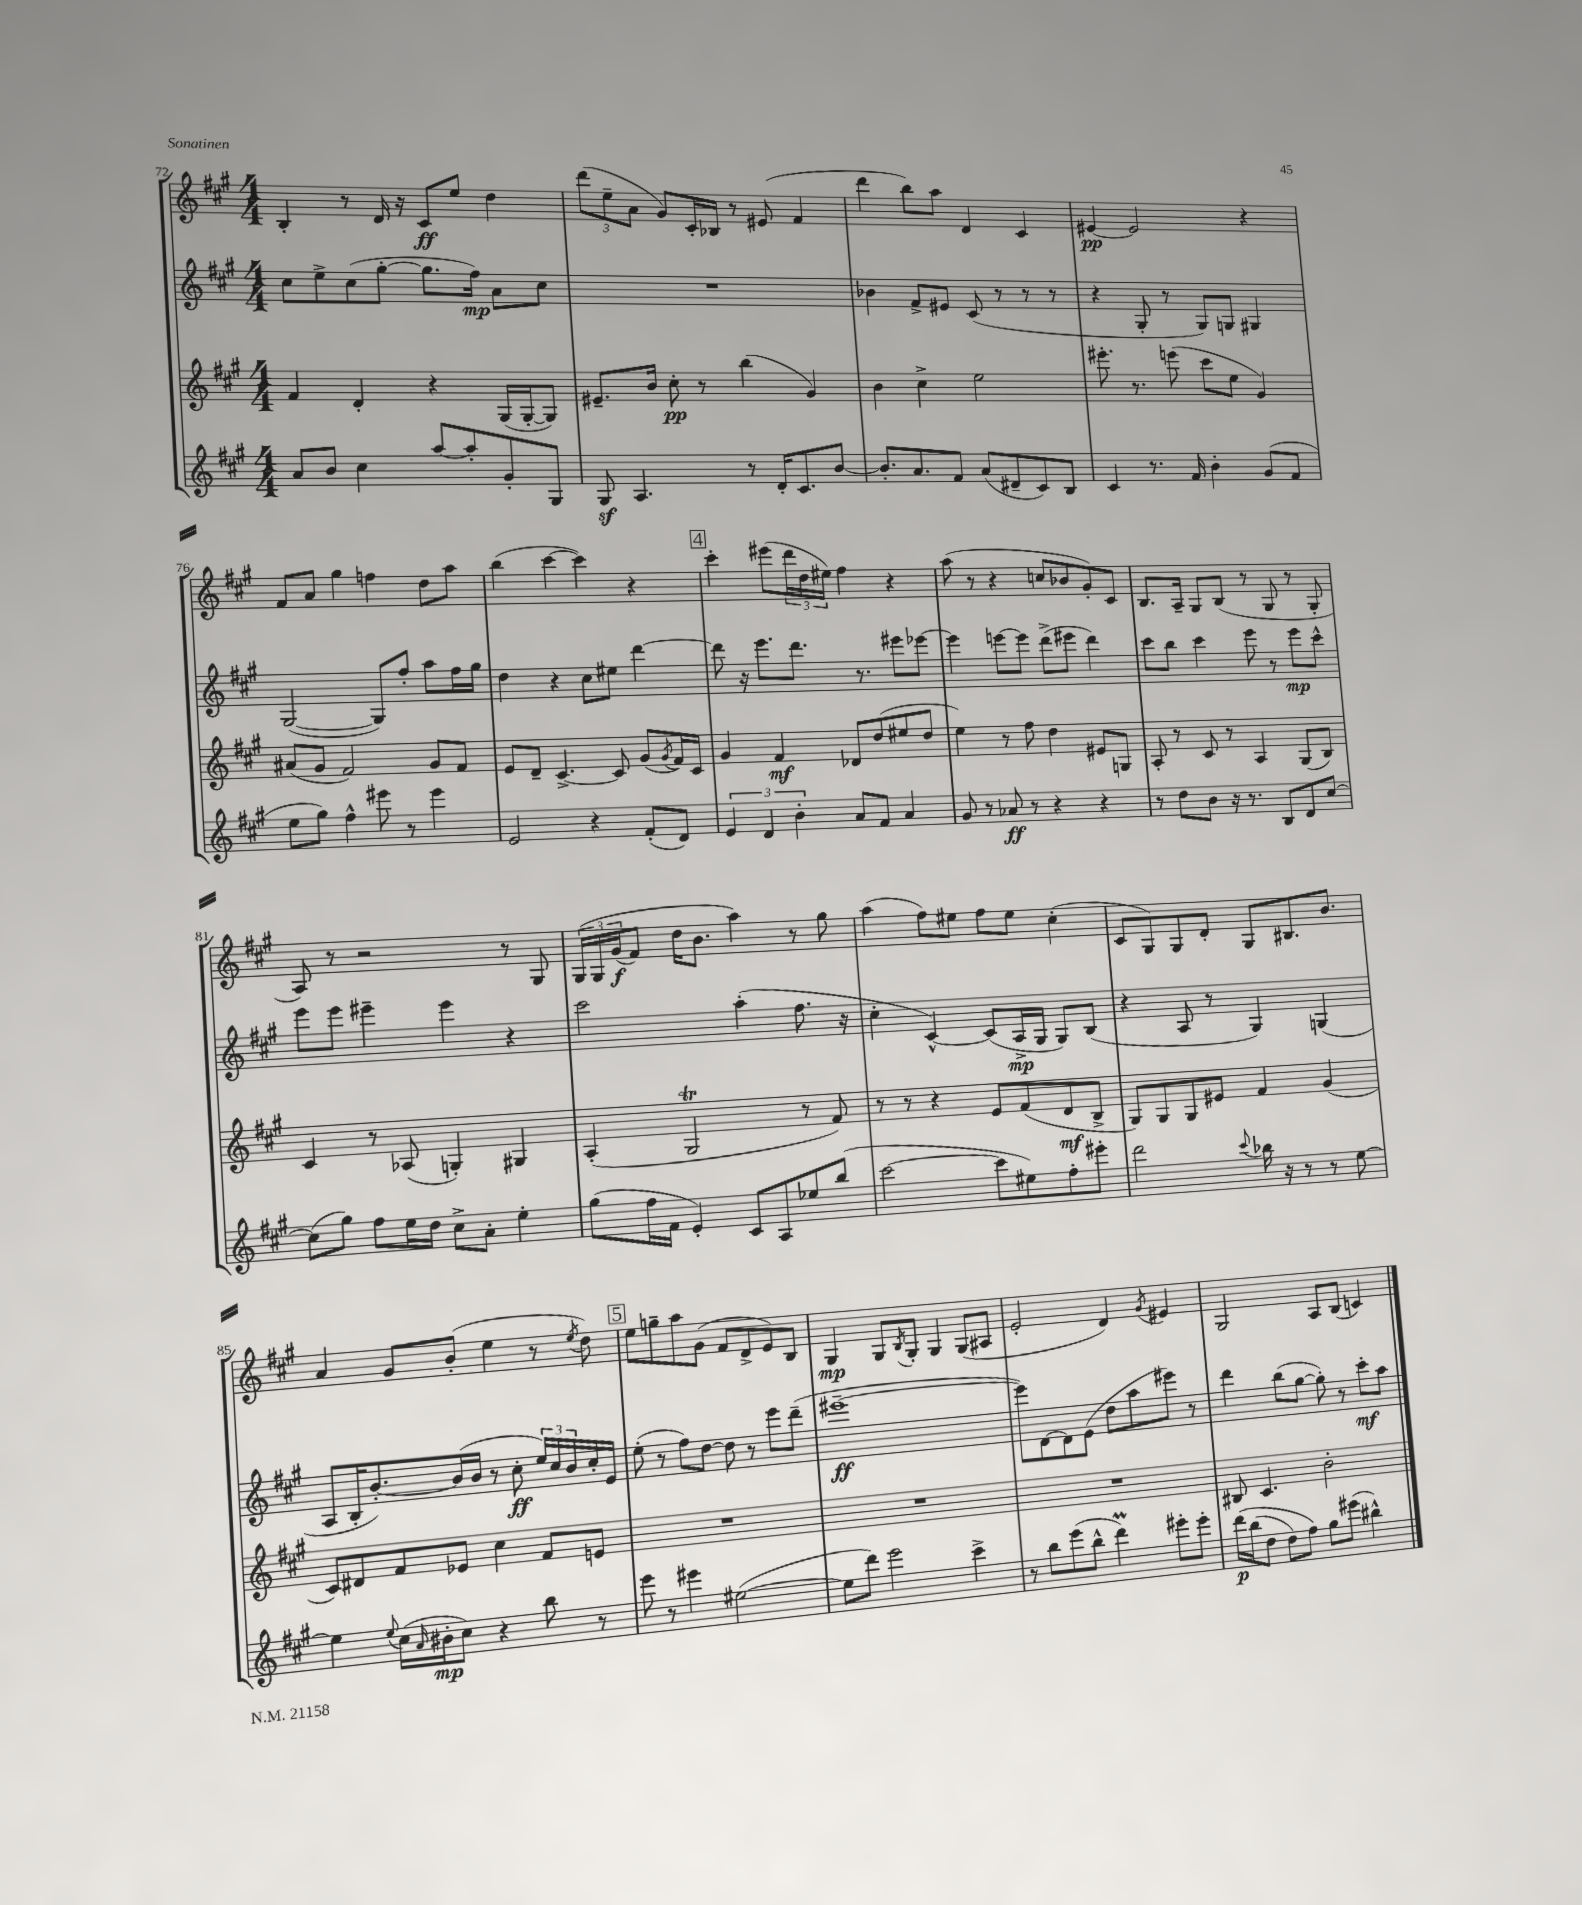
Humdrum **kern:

**kern	**dynam	**kern	**dynam	**kern	**dynam	**kern	**dynam
*part4	*part4	*part3	*part3	*part2	*part2	*part1	*part1
*staff4	*staff4	*staff3	*staff3	*staff2	*staff2	*staff1	*staff1
*clefG2	*	*clefG2	*	*clefG2	*	*clefG2	*
*k[f#c#g#]	*	*k[f#c#g#]	*	*k[f#c#g#]	*	*k[f#c#g#]	*
*M4/4	*	*M4/4	*	*M4/4	*	*M4/4	*
=72	=72	=72	=72	=72	=72	=72	=72
8a/L	.	4f#/	.	8cc#\L	.	4B'/	.
8b/J	.	.	.	8ee^\	.	.	.
4cc#\	.	4d'/	.	(8cc#\	.	8r	.
.	.	.	.	[8gg#'\J	.	16d/	.
.	.	.	.	.	.	16r	.
[8aa/L	.	4r	.	8.gg#\L]	.	8c#/L	ff
8aa'/]	.	.	.	.	.	8ee/J	.
.	.	.	.	16ff#\Jk)	mp	.	.
8g#'/	.	(16G#/LL	.	8a\L	.	4dd\	.
.	.	[16G#'/J	.	.	.	.	.
8G#/J	.	8G#/J])	.	8cc#\J	.	.	.
=73	=73	=73	=73	=73	=73	=73	=73
8G#z/	.	8.e#X~/L	.	1r	.	(12ddd\L	.
.	.	.	.	.	.	12ee~\	.
4.A/	.	.	.	.	.	.	.
.	.	.	.	.	.	12a\J	.
.	.	16b/Jk	.	.	.	.	.
.	.	8cc#'\	pp	.	.	8g#/L)	.
.	.	8r	.	.	.	16c#'/L	.
.	.	.	.	.	.	16B-X/JJ	.
8r	.	(4bb\	.	.	.	8r	.
16d'/KL	.	.	.	.	.	(8e#X/	.
8.c#/	.	.	.	.	.	.	.
.	.	4g#/)	.	.	.	4f#/	.
[8b/J	.	.	.	.	.	.	.
=74	=74	=74	=74	=74	=74	=74	=74
8.b'/L]	.	4b\	.	4b-X\	.	4ddd\	.
8.a/	.	.	.	.	.	.	.
.	.	4cc#^\	.	8f#^/L	.	8bb\L)	.
8f#/J	.	.	.	8e#X/J	.	8aa\J	.
(8a/L	.	2ee\	.	(8c#/	.	4d/	.
8d#X~/	.	.	.	8r	.	.	.
8c#/)	.	.	.	8r	.	4c#/	.
8B/J	.	.	.	8r	.	.	.
=75	=75	=75	=75	=75	=75	=75	=75
4c#/	.	8.eee#X'\	.	4r	.	[4e#X/	pp
.	.	8.r	.	.	.	.	.
8.r	.	.	.	8G#'/	.	2e#/]	.
.	.	(8eeen\	.	8r	.	.	.
16f#/	.	.	.	.	.	.	.
4b'\	.	8ccc#\L	.	8G#/L)	.	.	.
.	.	8ee\J	.	8Gn/J	.	.	.
(8g#/L	.	4g#/)	.	4G#X/	.	4r	.
8f#/J	.	.	.	.	.	.	.
!!LO:LB:g=z
=76	=76	=76	=76	=76	=76	=76	=76
8ee\L	.	(8a#X/L	.	([2G#/	.	8f#/L	.
8gg#\J)	.	8g#/J	.	.	.	8a/J	.
4ff#^^\	.	2f#/)	.	.	.	4gg#\	.
8eee#X\	.	.	.	8G#/L])	.	4ffn\	.
8r	.	.	.	8ff#'/J	.	.	.
4eee#\	.	8g#/L	.	8aa\L	.	8dd\L	.
.	.	8f#/J	.	16ff#\L	.	8aa\J	.
.	.	.	.	16gg#\JJ	.	.	.
=77	=77	=77	=77	=77	=77	=77	=77
2e/	.	8e/L	.	4dd\	.	(4bb\	.
.	.	8d~/J	.	.	.	.	.
.	.	[4.c#^/	.	4r	.	[4ccc#\	.
4r	.	.	.	8cc#\L	.	4ccc#\])	.
.	.	8c#/]	.	8ee#X\J	.	.	.
(8f#'/L	.	(8g#/L	.	[4ddd\	.	4r	.
.	.	8qg#/	.	.	.	.	.
8d/J)	.	16f#/L)	.	.	.	.	.
.	.	16c#/JJ	.	.	.	.	.
!!LO:REH:place=s1:t=4
=78	=78	=78	=78	=78	=78	=78	=78
6e/	.	4g#/	.	8ddd\]	.	4ccc#'\	.
.	.	.	.	16r	.	.	.
6d/	.	.	.	.	.	.	.
.	.	.	.	8.eee\L	.	.	.
.	.	4f#/	mf	.	.	(8eee#X\L	.
6b'\	.	.	.	.	.	.	.
.	.	.	.	8.ddd\J	.	24ddd\L	.
.	.	.	.	.	.	24dd\	.
.	.	.	.	.	.	24ee#X\JJ)	.
8a/L	.	8d-X/L	.	.	.	4ff#\	.
.	.	.	.	8.r	.	.	.
8f#/J	.	(8dd/	.	.	.	.	.
4a/	.	8ee#X/	.	8eee#X\L	.	4r	.
.	.	8dd/J	.	[8eee-X\J	.	.	.
=79	=79	=79	=79	=79	=79	=79	=79
8g#/	.	4ee\)	.	4eee-\]	.	(8aa\	.
8r	.	.	.	.	.	8r	.
8a-X/	ff	8r	.	[8eeen\L	.	4r	.
8r	.	8ff#\	.	8eee\J]	.	.	.
4r	.	4dd\	.	(8ddd^\L	.	8ccn/L	.
.	.	.	.	8eee#X\J	.	8b-X/	.
4r	.	8e#X/L	.	4ddd\)	.	8g#'/)	.
.	.	8Gn/J	.	.	.	8c#/J	.
=80	=80	=80	=80	=80	=80	=80	=80
8r	.	8A'/	.	8ccc#\L	.	8.B/L	.
8dd\L	.	8r	.	8bb\J	.	.	.
.	.	.	.	.	.	16A~/Jk	.
8b\J	.	8c#/	.	4ccc#\	.	8G#/L	.
16r	.	8r	.	.	.	(8B/J	.
8.r	.	.	.	.	.	.	.
.	.	4A/	.	8eee\	.	8r	.
8B/L	.	.	.	8r	.	8G#/	.
8d/	.	(8G#/L	.	8eee\L	mp	8r	.
[8cc#/J	.	8B/J)	.	8ccc#^^\J	.	8G#'/	.
!!LO:LB:g=z
=81	=81	=81	=81	=81	=81	=81	=81
(8cc#\L]	.	4c#/	.	8eee\L	.	8A/)	.
8gg#\J)	.	.	.	8eee\J	.	8r	.
8ff#\L	.	8r	.	4eee#X~\	.	2r	.
16ee\L	.	(8A-X/	.	.	.	.	.
16dd\JJ	.	.	.	.	.	.	.
8cc#^\L	.	4Gn'/)	.	4eee#\	.	.	.
8a'\J	.	.	.	.	.	.	.
4ee'\	.	4G#X/	.	4r	.	8r	.
.	.	.	.	.	.	8G#/	.
=82	=82	=82	=82	=82	=82	=82	=82
(8gg#\L	.	(4A'/	.	2ccc#\	.	(24G#/LL	.
.	.	.	.	.	.	24G#/	.
.	.	.	.	.	.	(24g#/J	f
16ff#\L	.	.	.	.	.	8f#/J)	.
16f#\JJ	.	.	.	.	.	.	.
4e'/)	.	2G#t/	.	.	.	16dd\KL	.
.	.	.	.	.	.	8.b\J	.
8c#/L	.	.	.	(4aa'\	.	4aa\)	.
8A/	.	.	.	.	.	.	.
8ee-X/	.	8r	.	8.ff#\	.	8r	.
(8bb/J	.	8f#/)	.	.	.	8gg#\	.
.	.	.	.	16r	.	.	.
=83	=83	=83	=83	=83	=83	=83	=83
[2ccc#\	.	8r	.	4cc#'\	.	(4aa\	.
.	.	8r	.	.	.	.	.
.	.	4r	.	[4c#^^/)	.	8ff#\L)	.
.	.	.	.	.	.	8ee#X\J	.
8ccc#\L]	.	8e/L	.	(8c#/L]	.	8ff#\L	.
8ee#X\)	.	(8f#/	.	16A^/L	mp	8ee#\J	.
.	.	.	.	16G#/JJ	.	.	.
8ff#'\	.	8d/	mf	8G#/L)	.	(4cc#'\	.
8eee#X'\J	.	8B^/J	.	(8B/J	.	.	.
=84	=84	=84	=84	=84	=84	=84	=84
2ddd\	.	8G#/L)	.	4r	.	8c#/L	.
.	.	8G#/	.	.	.	8G#/)	.
.	.	8G#/	.	8A/	.	8G#/	.
.	.	8e#X/J	.	8r	.	8d'/J	.
8qqccc#/	.	.	.	.	.	.	.
16bb-X\	.	4f#/	.	4G#/)	.	8G#/L	.
16r	.	.	.	.	.	.	.
8r	.	.	.	.	.	8.B#X/	.
8r	.	(4g#/	.	(4Gn/	.	.	.
.	.	.	.	.	.	8.b/J	.
[8ee\	.	.	.	.	.	.	.
!!LO:LB:g=z
=85	=85	=85	=85	=85	=85	=85	=85
4ee\]	.	8c#/L)	.	8A/L	.	4a/	.
.	.	8d#X/	.	16B'/K	.	.	.
.	.	.	.	[8.b'/)	.	.	.
8qqee/	.	.	.	.	.	.	.
(16cc#\LL	.	8f#/	.	.	.	8g#/L	.
16qqa/	.	.	.	.	.	.	.
16b#X'\J	mp	.	.	.	.	.	.
8cc#\J)	.	8e-X/J	.	(16b/L]	.	(8b'/J	.
.	.	.	.	16b/JJ	.	.	.
4r	.	4cc#\	.	8r	.	4ee\	.
.	.	.	.	8cc#'\	ff	.	.
8bb\	.	8f#/L	.	24ee/LL)	.	8r	.
.	.	.	.	24cc#/	.	.	.
.	.	.	.	24b/	.	.	.
.	.	.	.	.	.	8qee/	.
8r	.	8en/J	.	16cc#'/	.	8dd\)	.
.	.	.	.	16e/JJ	.	.	.
!!LO:REH:place=s1:t=5
=86	=86	=86	=86	=86	=86	=86	=86
8eee\	.	1r	.	(8ee'\	.	8ee\L	.
8r	.	.	.	8r	.	8ggn~\	.
4eee#X\	.	.	.	8ff#\L)	.	8aa\	.
.	.	.	.	[8dd\J	.	(8g#\J	.
([2ee#X\	.	.	.	8dd\]	.	8f#/L	.
.	.	.	.	8r	.	8d^/	.
.	.	.	.	8eee\L	.	8e/)	.
.	.	.	.	(8ddd~\J	.	8B/J	.
=87	=87	=87	=87	=87	=87	=87	=87
8ee#\L]	.	1r	.	[1eee#X~	ff	4G#/	mp
8ddd\J)	.	.	.	.	.	.	.
2eee\	.	.	.	.	.	8G#/L	.
.	.	.	.	.	.	8qB/	.
.	.	.	.	.	.	8G#'/J	.
.	.	.	.	.	.	4G#/	.
4ccc#^\	.	.	.	.	.	(8G#/L	.
.	.	.	.	.	.	8A#X/J	.
=88	=88	=88	=88	=88	=88	=88	=88
8r	.	1r	.	8eee#\L])	.	2e'/	.
8bb\L	.	.	.	[8d\	.	.	.
(8eee\	.	.	.	8d\]	.	.	.
8bb^^\J	.	.	.	(8e\J	.	.	.
4dddM\)	.	.	.	8dd\L	.	4d/)	.
.	.	.	.	8aa\	.	.	.
.	.	.	.	.	.	8qg#/	.
8eee#X'\L	.	.	.	8eee#X\J)	.	4e#X/	.
8eee#'\J	.	.	.	8r	.	.	.
=89	=89	=89	=89	=89	=89	=89	=89
(16ddd\LL	p	8B#X/	.	4ddd\	.	2G#/	.
(16bb\J	.	.	.	.	.	.	.
8dd\J	.	4.c#/	.	.	.	.	.
8dd\L)	.	.	.	(8bb\L	.	.	.
8ff#\J)	.	.	.	[8gg#\J	.	.	.
8gg#\L	.	2b'\	.	8gg#'\])	.	8A/L	.
(8eee#X\J	.	.	.	8r	.	(8B/J	.
4bb#X^^\)	.	.	.	8ccc#'\L	mf	4cn/)	.
.	.	.	.	8aa\J	.	.	.
==	==	==	==	==	==	==	==
*-	*-	*-	*-	*-	*-	*-	*-
